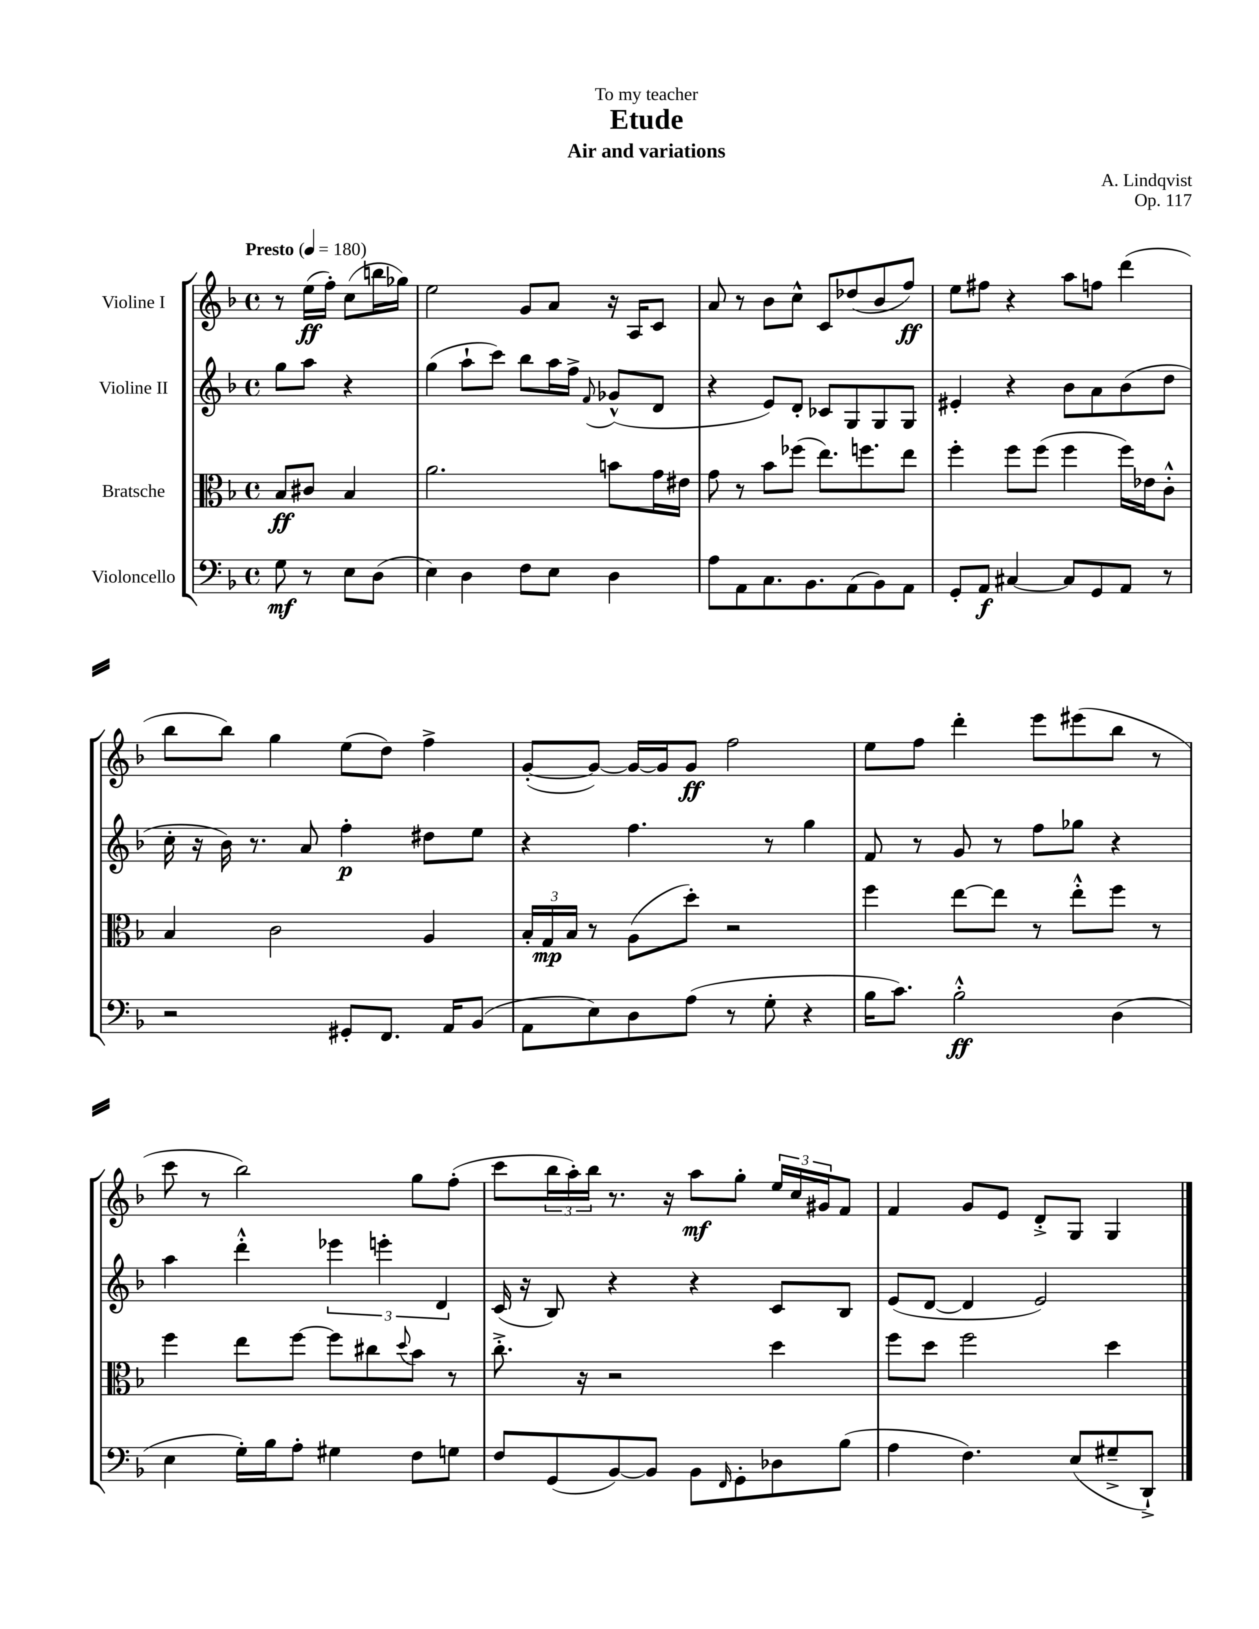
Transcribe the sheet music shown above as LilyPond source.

\header { title = "Etude" composer = "A. Lindqvist" subtitle = "Air and variations" dedication = "To my teacher" opus = "Op. 117" }
<<
\new StaffGroup <<
\new Staff = "s0" \with { instrumentName = "Violine I" } {
    \clef treble \key f \major \defaultTimeSignature \time 4/4 \partial 2 \tempo "Presto" 4 = 180
    r8 e''16\ff( f''16-.) c''8( b''16 ges''16) |
    e''2 g'8 a'8 r16 a16 c'8 |
    a'8 r8 bes'8 c''8-^ c'8 des''8( bes'8 f''8\ff) |
    e''8 fis''8 r4 a''8 f''8 d'''4( |
    bes''8 bes''8) g''4 e''8( d''8) f''4-> |
    g'8~-.( g'8~) g'16~ g'16 g'8\ff f''2 |
    e''8 f''8 d'''4-. e'''8 eis'''8( bes''8 r8 |
    c'''8 r8 bes''2) g''8 f''8-.( |
    c'''8 \tuplet 3/2 { bes''16 a''16-.) bes''16 } r8. r16 a''8\mf g''8-. \tuplet 3/2 { e''16 c''16 gis'16 } f'8 |
    f'4 g'8 e'8 d'8-.-> g8 g4 \bar "|." |
}
\new Staff = "s1" \with { instrumentName = "Violine II" } {
    \clef treble \key f \major \defaultTimeSignature \time 4/4 \partial 2
    g''8 a''8 r4 |
    g''4( a''8-! c'''8) bes''8 a''16 f''16-> \appoggiatura { f'8 } ges'8-^( d'8 |
    r4 e'8) d'8-. ces'8 g8 g8 g8 |
    eis'4-. r4 bes'8 a'8 bes'8( d''8 |
    c''16-. r16 bes'16) r8. a'8 f''4-.\p dis''8 e''8 |
    r4 f''4. r8 g''4 |
    f'8 r8 g'8 r8 f''8 ges''8 r4 |
    a''4 d'''4-.-^ \tuplet 3/2 { ees'''4 e'''4-. d'4 } |
    c'16( r16 bes8) r4 r4 c'8 bes8 |
    e'8( d'8~ d'4 e'2) \bar "|." |
}
\new Staff = "s2" \with { instrumentName = "Bratsche" } {
    \clef alto \key f \major \defaultTimeSignature \time 4/4 \partial 2
    bes8\ff cis'8 bes4 |
    a'2. b'8 g'16 eis'16 |
    g'8 r8 bes'8 fes''8( e''8.) f''8. e''8 |
    f''4-. f''8 f''8( f''4 f''16) ees'16 c'8-.-^ |
    bes4 c'2 a4 |
    \tuplet 3/2 { bes16-. g16\mp bes16 } r8 a8( d''8-.) r2 |
    f''4 e''8~ e''8 r8 e''8-.-^ f''8 r8 |
    f''4 e''8 f''8~ f''8 cis''8 \appoggiatura { d''8 } bes'8 r8 |
    c''8.-.-> r16 r2 d''4 |
    f''8 d''8 f''2 d''4 \bar "|." |
}
\new Staff = "s3" \with { instrumentName = "Violoncello" } {
    \clef bass \key f \major \defaultTimeSignature \time 4/4 \partial 2
    g8\mf r8 e8 d8( |
    e4) d4 f8 e8 d4 |
    a8 a,8 c8. bes,8. a,8( bes,8) a,8 |
    g,8-. a,8\f cis4~ cis8 g,8 a,8 r8 |
    r2 gis,8-. f,8. a,16 bes,8( |
    a,8 e8) d8 a8( r8 g8-. r4 |
    bes16 c'8.) bes2-.-^\ff d4( |
    e4 g16-.) bes16 a8-. gis4 f8 g8 |
    f8 g,8( bes,8~) bes,8 bes,8 \grace { f,16 } g,8-. des8 bes8( |
    a4 f4.) e8( gis8---> d,8-!->) \bar "|." |
}
>>
>>
\layout { \context { \Score \remove "Bar_number_engraver" } }
